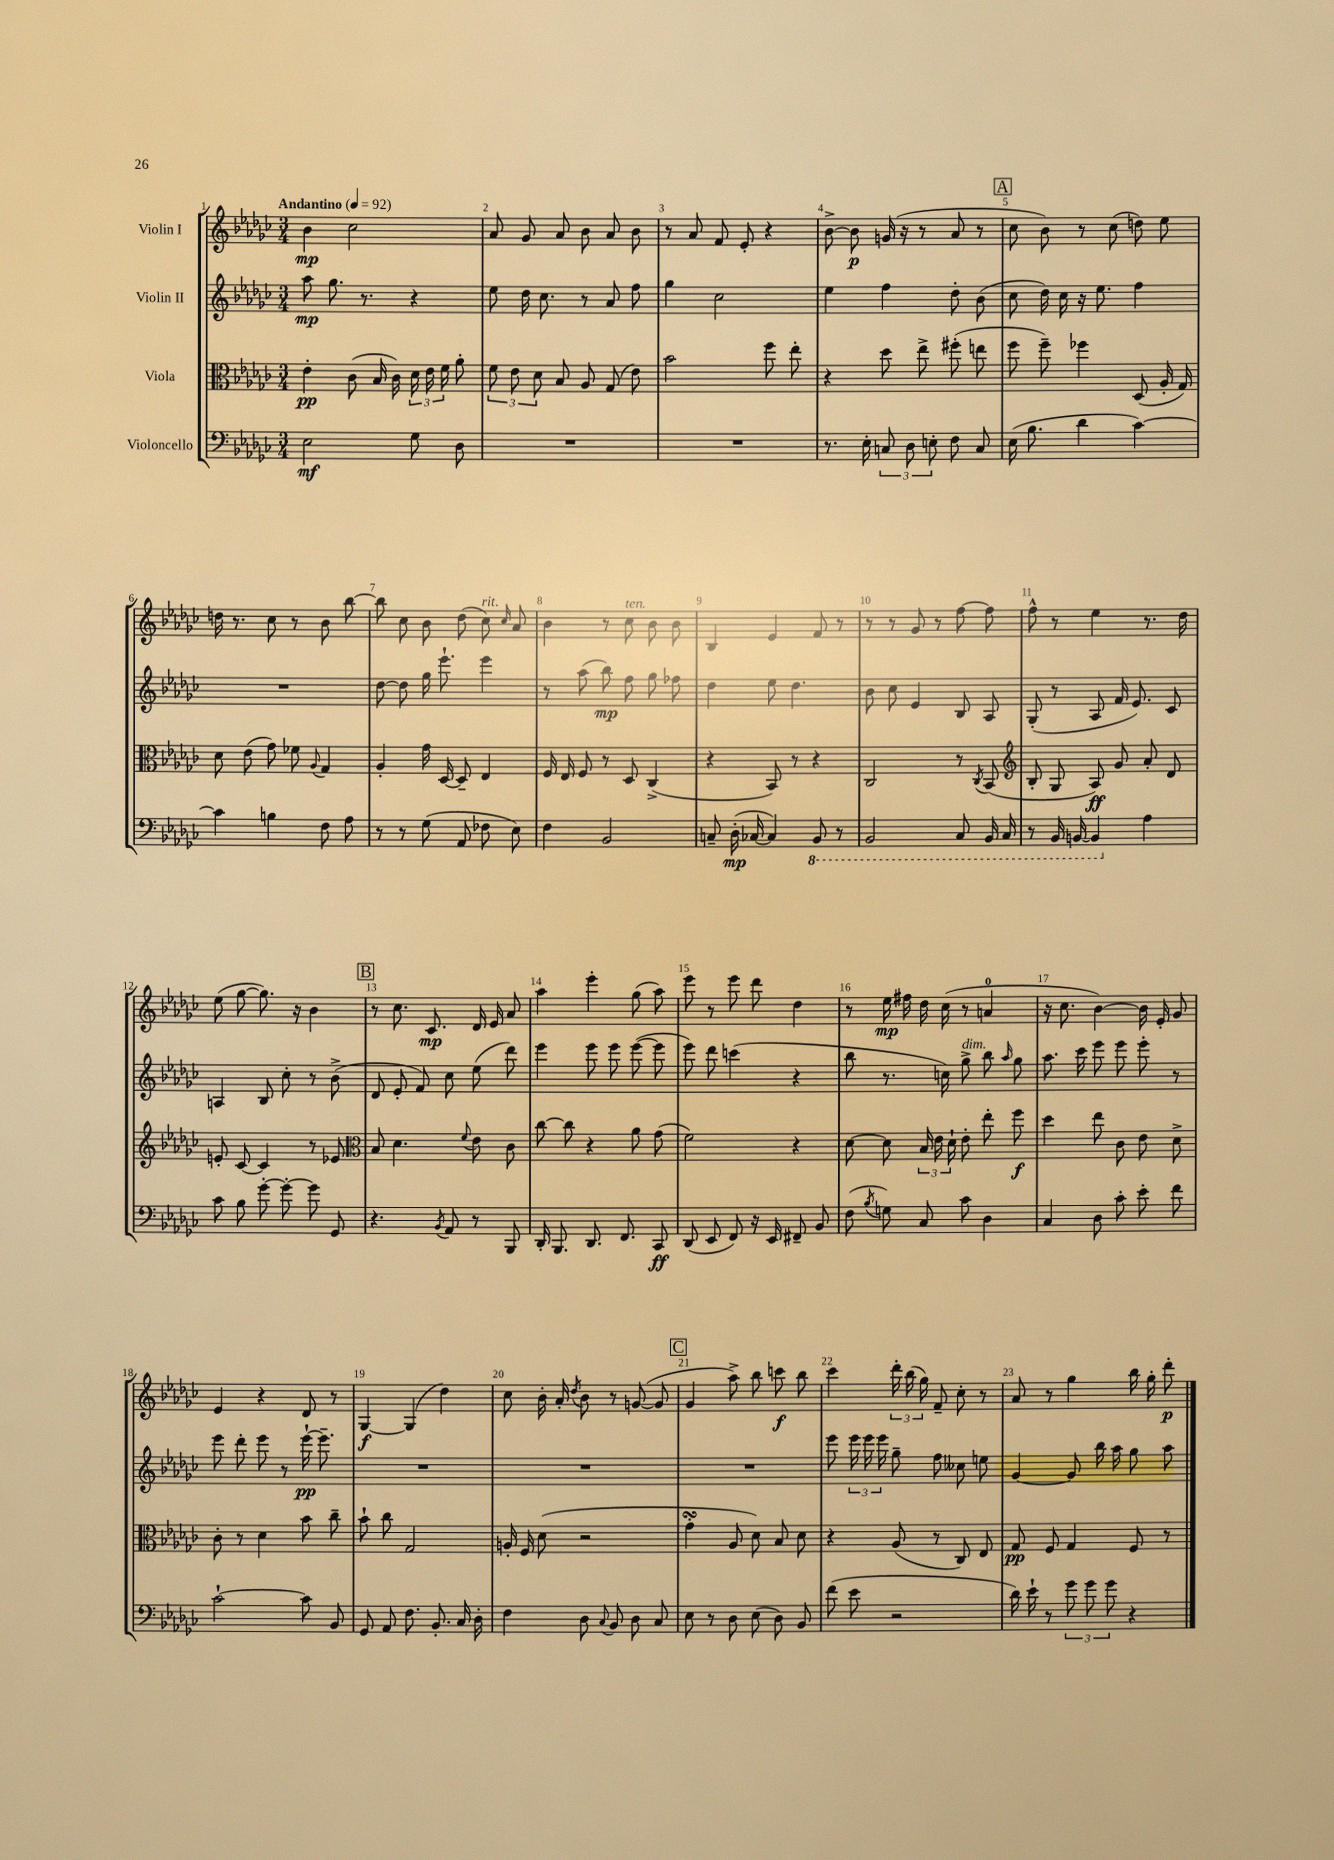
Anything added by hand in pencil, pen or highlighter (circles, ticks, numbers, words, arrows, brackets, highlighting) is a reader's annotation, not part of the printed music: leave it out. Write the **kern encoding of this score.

**kern	**kern	**kern	**kern
*staff4	*staff3	*staff2	*staff1
*clefF4	*clefC3	*clefG2	*clefG2
*k[b-e-a-d-g-c-]	*k[b-e-a-d-g-c-]	*k[b-e-a-d-g-c-]	*k[b-e-a-d-g-c-]
*M3/4	*M3/4	*M3/4	*M3/4
*MM92	*MM92	*MM92	*MM92
2E-\	4e-'\	8aa-\	4b-\
.	.	8.gg-\	.
.	(8c-\	.	2cc-\
.	.	8.r	.
.	16B-/	.	.
.	16c-\)	.	.
8G-\	24d-\	4r	.
.	24e-\	.	.
.	24f\	.	.
8D-\	8a-'\	.	.
=	=	=	=
2.r	12f\	8ee-\	8a-/
.	12e-\	.	.
.	.	16dd-\	8g-/
.	12d-\	.	.
.	.	8.cc-\	.
.	8B-/	.	8a-/
.	8A-/	8r	8b-\
.	(8G-/	8a-/	8a-/
.	8e-\)	8ff\	8b-\
=	=	=	=
2.r	2b-\	4gg-\	8r
.	.	.	8a-/
.	.	2cc-\	8f/
.	.	.	8e-'/
.	8ff\	.	4r
.	8ee-'\	.	.
=	=	=	=
8.r	4r	4ee-\	[8b-^\
.	.	.	8b-\]
16E-'\	.	.	.
12C/	8dd-\	4ff\	(16g/
.	.	.	16r
12D-\	.	.	.
.	8ee-^\	.	8r
12E'\	.	.	.
8F\	(8ff#'\	8dd-'\	8a-/
8C/	8ee\	(8b-\	8r
=	=	=	=
(16E-\	8ff\	8cc-\	8cc-\
8.B-\	.	.	.
.	8ff~\)	16dd-\)	8b-\)
.	.	16cc-\	.
4d-\	4ff-\	16r	8r
.	.	8.ee-\	.
.	.	.	(8cc-\
[4c-\)	(8D-/	4ff\	8dd\)
.	16A-'/	.	8ee-\
.	16G-/)	.	.
=	=	=	=
4c-\]	8d-\	2.r	16dd\
.	.	.	8.r
.	(8e-\	.	.
4B\	8g-\)	.	8cc-\
.	8f-\	.	8r
.	8qqA-/	.	.
8F\	4G-/	.	8b-\
8A-\	.	.	[8bb-\
=	=	=	=
8r	4A-'/	[8dd-\	8bb-\]
8r	.	8dd-\]	8cc-\
(8G-\	16g-\	16gg-\	8b-\
.	[16D-/	8.eee-`\	.
8AA-/	8D-~/]	.	(8dd-\
8F-\	4E-/	4eee-\	8cc-\)
.	.	.	16qqcc-/
8E-\)	.	.	8a-/
=	=	=	=
4F\	16F/	8r	4b-\
.	16E-/	.	.
.	8F/	(8aa-\	.
2BB-/	8r	8bb-\)	8r
.	8D-/	8ff\	8cc-\
.	(4C-^/	8gg-\	8b-\
.	.	8ff-\	8b-\
=	=	=	=
8C~/	4r	4dd-\	4B-/
(16D-'\	.	.	.
[16C-/	.	.	.
4C-/])	8BB-/)	8ee-\	4e-/
.	8r	4.dd-\	.
8BBB-/	4r	.	8f/
8r	.	.	8r
=	=	=	=
2BBB-/	2C-/	8b-\	8r
.	.	8cc-\	8r
.	.	4e-/	8g-/
.	.	.	8r
8CC-/	8r	8B-/	[8ff\
.	8qC-/	.	.
16BBB-/	(8BB-/	8A-/	8ff\]
16CC-/	.	.	.
=	=	=	=
*	*clefG2	*	*
8r	8B-'/	(8G-'/	8ff^^\
16BBB-/	8G-/	8r	8r
[16BBB/	.	.	.
4BBB/]	8A-/)	8A-/	4ee-\
.	8g-/	16f/	.
.	.	8.e-/)	.
4A-\	8a-'/	.	8.r
.	8d-/	8c-/	.
.	.	.	16dd-\
=	=	=	=
8c-\	8e'/	4A/	(8ee-\
8B-\	[8c-/	.	[8gg-\
[8g-'\	4c-/]	8B-/	8.gg-\])
8g-'\_	.	8cc-'\	.
.	.	.	16r
8g-\]	8r	8r	4b-\
8GG-/	8e-/	(8b-^\	.
=	=	=	=
*	*clefC3	*	*
4.r	8B-/	8d-/	8r
.	4.d-\	8e-'/	8.cc-\
.	.	8f/)	.
.	.	.	8.c-/
8qBB-/	.	.	.
8AA-/	.	8cc-\	.
.	8qqf/	.	.
8r	8e-\	(8ee-\	16d-/
.	.	.	16e-/
8BBB-/	8c-\	8ddd-\)	8a-/
=	=	=	=
16DD-'/	[8cc-\	4eee-\	4aa-\
8.BBB-/	.	.	.
.	8cc-\]	.	.
8.DD-/	4r	8eee-\	4eee-'\
.	.	8eee-\	.
8.FF/	.	.	.
.	8a-\	([8eee-\	(8gg-\
8CC-/	(8g-\	8eee-\]	8aa-\)
=	=	=	=
(8DD-/	2f\)	8eee-\)	8eee-\
8EE-/	.	8ddd-\	8r
8FF/)	.	(4ccc\	8eee-\
16r	.	.	8ddd-\
16EE-/	.	.	.
8FF#~/	4r	4r	4dd-\
8BB-/	.	.	.
=	=	=	=
(8F\	[8d-\	8bb-\	8r
8qB-/	.	.	.
8G\)	8d-\]	8.r	16ee-\
.	.	.	16ff#\
8C-/	24B-/	.	16dd-\
.	24e-\	.	.
.	.	16cc\)	(16cc-\
.	24d-`\	.	.
8c-\	8e-'\	8gg-^\	8r
4D-\	8ee-'\	8bb-\	4a/
.	.	16qqaa-/	.
.	8ff\	8gg-\	.
=	=	=	=
4C-/	4dd-\	8.aa-\	16r
.	.	.	8.cc-\
.	.	16ccc-\	.
8D-\	8ee-\	8eee-\	[4b-\)
8c-'\	8c-\	8eee-\	.
8e-'\	8e-\	8eee-'\	16b-\]
.	.	.	16e-'/
8f\	8d-^\	8r	8g-/
=	=	=	=
[2c-`\	8c-'\	8eee-\	4e-/
.	8r	8ddd-'\	.
.	4d-\	8eee-\	4r
.	.	8r	.
8c-\]	8b-\	[16eee-`\	8d-/
.	.	8.eee-~\]	.
8BB-/	8cc-~\	.	8r
=	=	=	=
8GG-/	8b-`\	2.r	[4G-/
8AA-/	8cc-\	.	.
8.F\	2G-/	.	(4G-/]
8.BB-'/	.	.	.
.	.	.	4dd-\)
16C-/	.	.	.
16D-'\	.	.	.
=	=	=	=
4F\	16A'/	2.r	8cc-\
.	16F/	.	.
.	(8d-\	.	16b-'\
.	.	.	16a-'/
.	.	.	8qdd-/
8D-\	2r	.	8b-\
8qqC-/	.	.	.
8BB-/	.	.	8r
8D-\	.	.	([8g/
8C-/	.	.	8g/]
=	=	=	=
8E-\	4g-'\	2.r	4g-/
8r	.	.	.
8D-\	8A-/	.	8aa-^\)
(8E-\	8d-\)	.	8bb-\
8D-\)	8B-/	.	8ccc\
8BB-/	8d-\	.	8bb-\
=	=	=	=
(8f\	4r	8eee-\	4ccc-\
8e-\	.	24eee-\	.
.	.	24eee-\	.
.	.	24eee-\	.
2r	(8A-/	8gg-~\	24ddd-'\
.	.	.	(24bb-\
.	.	.	24gg-\)
.	8r	8ff\	8f~/
.	8C-/)	8cc--\	8cc-'\
.	8E-/	8ee\	8r
=	=	=	=
16d-\)	8G-/	[4g-/	8a-/
16e-`\	.	.	.
8r	8F/	.	8r
12g-\	4G-/	8g-/]	4gg-\
12g-\	.	.	.
.	.	16bb-\	.
12g-\	.	.	.
.	.	16aa-\	.
4r	8F/	8gg-\	16bb-\
.	.	.	16gg-'\
.	8r	8aa-\	8ddd-'\
==	==	==	==
*-	*-	*-	*-
